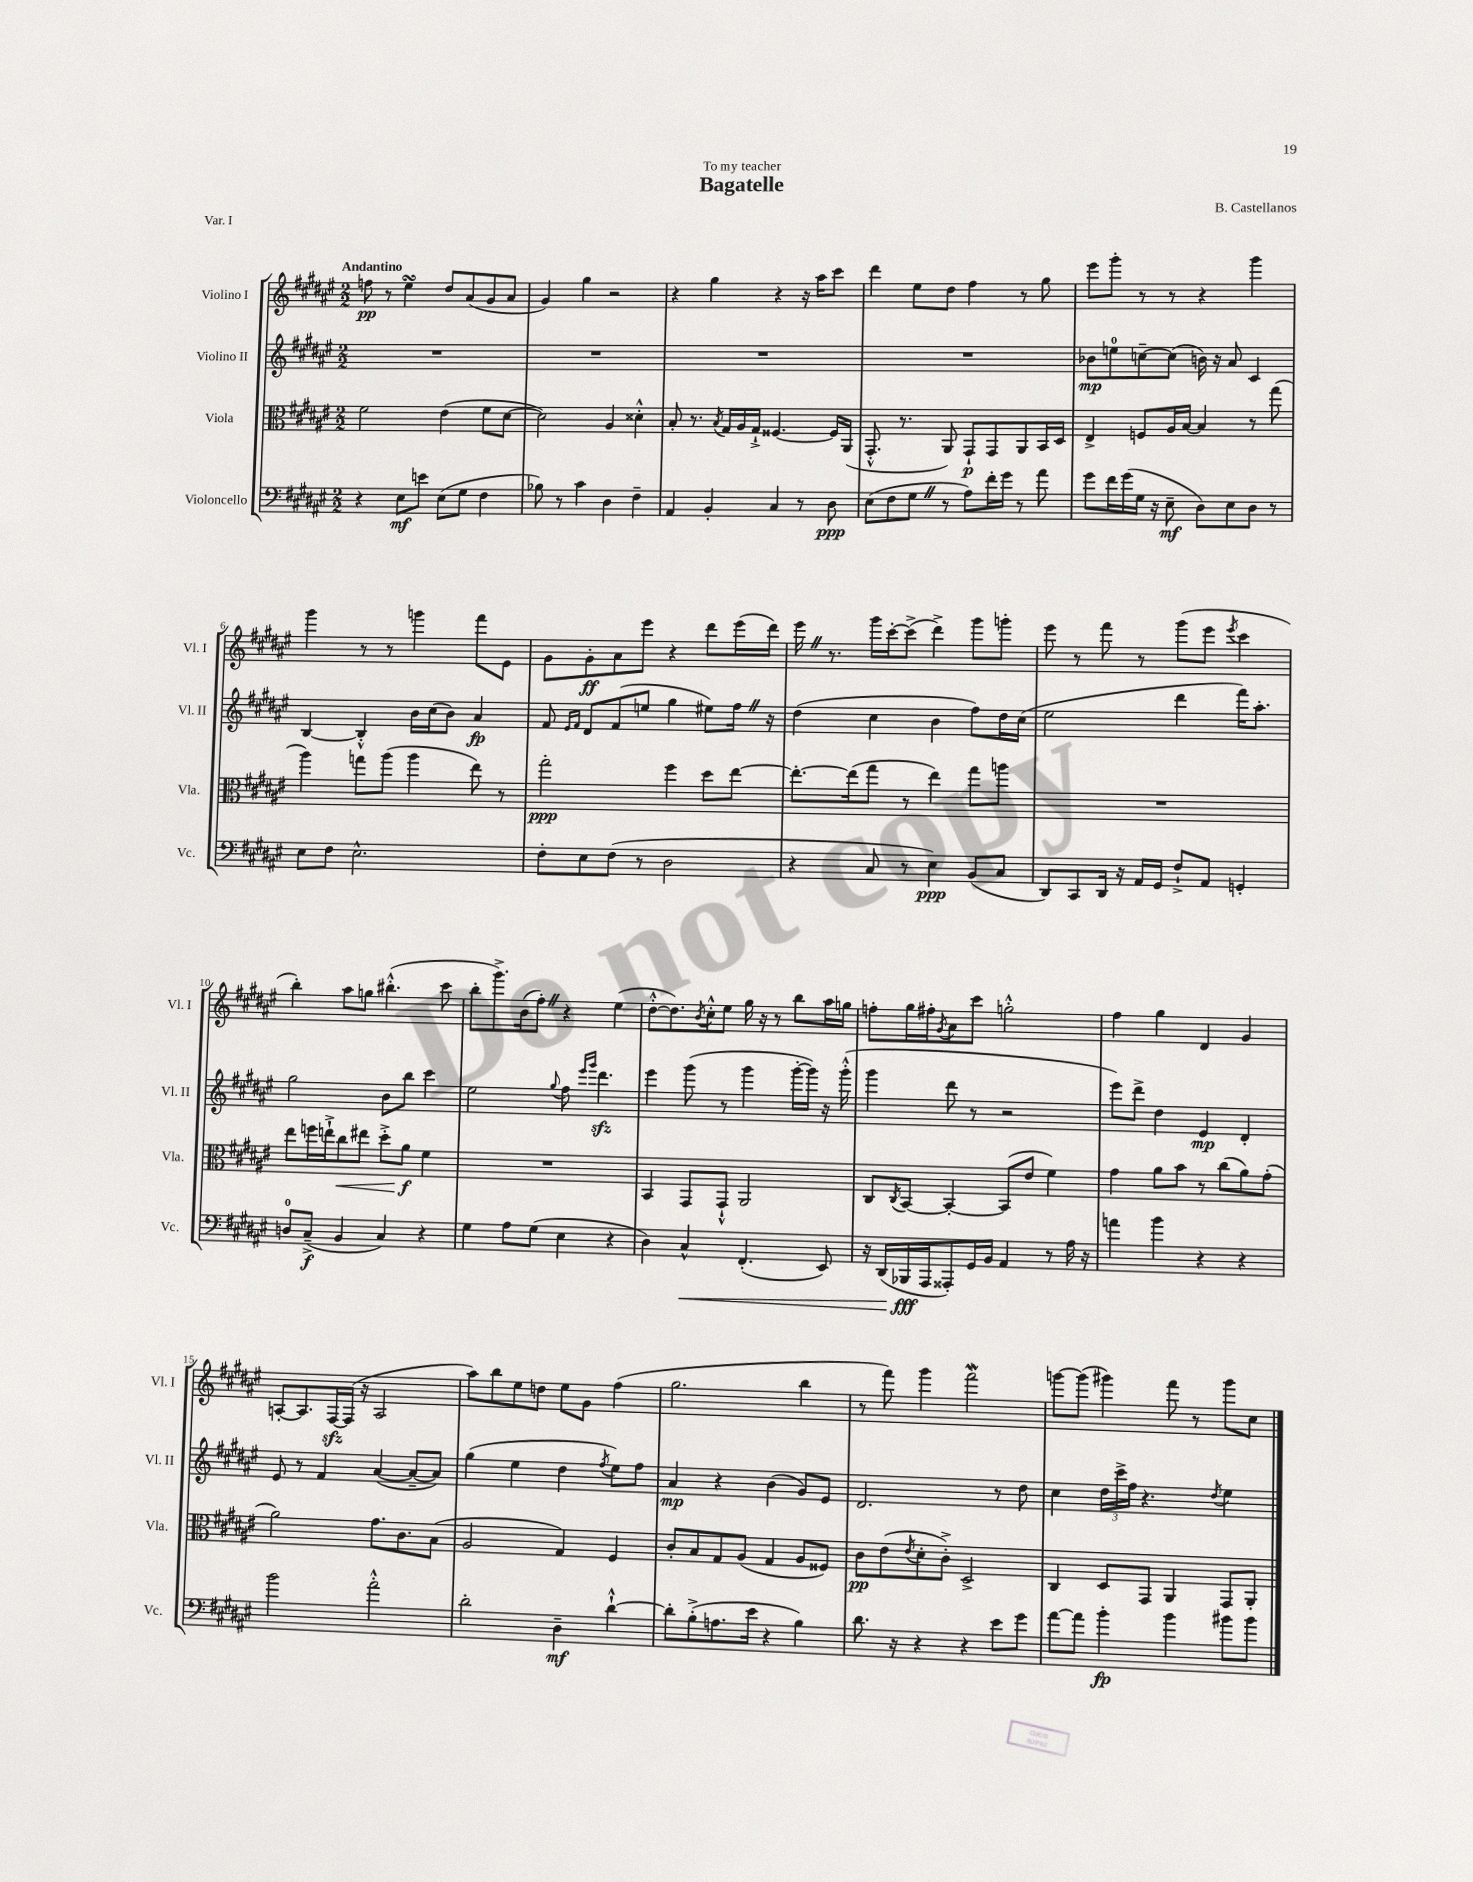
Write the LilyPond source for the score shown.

\header { title = "Bagatelle" composer = "B. Castellanos" dedication = "To my teacher" piece = "Var. I" }
<<
\new StaffGroup <<
\new Staff = "s0" \with { instrumentName = "Violino I" shortInstrumentName = "Vl. I" } {
    \clef treble \key fis \major \numericTimeSignature \time 2/2 \tempo "Andantino"
    f''8\pp r8 eis''4\turn dis''8 ais'8( gis'8 ais'8 |
    gis'4) gis''4 r2 |
    r4 gis''4 r4 r16 ais''16 cis'''8 |
    dis'''4 eis''8 dis''8 fis''4 r8 gis''8 |
    eis'''8 gis'''8-. r8 r8 r4 gis'''4 |
    gis'''4 r8 r8 g'''4 fis'''8 eis'8 |
    gis'8 gis'8-.\ff ais'8 eis'''8 r4 dis'''8 eis'''16( dis'''16) |
    eis'''16 \once \override BreathingSign.text = \markup { \musicglyph "scripts.caesura.straight" } \breathe r8. gis'''16 cis'''16~-. cis'''8->( dis'''4->) gis'''8 g'''8-. |
    eis'''8 r8 fis'''8 r8 gis'''8( eis'''8 \acciaccatura { eis'''8 } cis'''4 |
    b''4-.) ais''8 g''8 bis''4.-.-^( cis'''8 |
    b''8-. gis'''8.->) b'16( fis''8-.) \once \override BreathingSign.text = \markup { \musicglyph "scripts.caesura.straight" } \breathe r4 eis''4( |
    dis''8~-.-^ dis''8.) \acciaccatura { b'8 } cis''16-.-^ eis''8 gis''16 r16 r8 b''8 ais''16 g''16 |
    f''8-. gis''16 fis''16-. \acciaccatura { gis'8 } ais'8 cis'''8 g''2-.-^ |
    fis''4 gis''4 dis'4 gis'4 |
    a8~-. a8. fis16~\sfz fis16( r16 a2 |
    ais''8) b''8 eis''8 d''8 eis''8 gis'8 fis''4( |
    gis''2. b''4 |
    r8 fis'''8) gis'''4 fis'''2\mordent |
    g'''8~ g'''8( gis'''4) fis'''8 r8 gis'''8 cis''8 \bar "|." |
}
\new Staff = "s1" \with { instrumentName = "Violino II" shortInstrumentName = "Vl. II" } {
    \clef treble \key fis \major \numericTimeSignature \time 2/2
    R1 |
    R1 |
    R1 |
    R1 |
    bes'8\mp e''8-0 c''8~-- c''8( b'16) r16 ais'8 cis'4 |
    b4~ b4-.-^ b'16 cis''16( b'8) ais'4\fp |
    fis'8 \grace { eis'16 fis'16 } dis'8 fis'8( e''8 gis''4 eis''8) fis''16 \once \override BreathingSign.text = \markup { \musicglyph "scripts.caesura.straight" } \breathe r16 |
    dis''4( cis''4 b'4 fis''8) dis''16 cis''16( |
    eis''2 dis'''4 fis'''16) ais''8.-. |
    gis''2 b'8 b''8 cis'''4 |
    eis''2 \appoggiatura { gis''8 } fis''8 \grace { eis'''16 gis'''16 } dis'''4.\sfz |
    eis'''4 gis'''8( r8 gis'''4 gis'''16~-. gis'''16) r16 gis'''16-.-^( |
    gis'''4 dis'''8 r8 r2 |
    eis'''8) dis'''8-> dis''4 eis'4\mp dis'4-. |
    eis'8 r8 fis'4 ais'4~( ais'8~-- ais'8) |
    gis''4( eis''4 dis''4 \acciaccatura { fis''8 } eis''8) fis''8 |
    ais'4\mp r4 b'4( gis'8) eis'8 |
    dis'2. r8 dis''8 |
    cis''4 \tuplet 3/2 { dis''16 cis'''16-> fis''16 } r4. \acciaccatura { dis''8 } eis''4 \bar "|." |
}
\new Staff = "s2" \with { instrumentName = "Viola" shortInstrumentName = "Vla." } {
    \clef alto \key fis \major \numericTimeSignature \time 2/2
    fis'2 eis'4( fis'8 dis'8~ |
    dis'2) ais4 disis'4-.-^ |
    b8-. r8. \acciaccatura { b8 } gis16 ais16 gis16-!-> fisis4.~ fisis16 ais,16( |
    gis,8.-.-^ r8. ais,8) gis,8-!\p gis,8 ais,8 b,16 dis16 |
    eis4-> f8 ais16 b16~ b4 r8 gis''8( |
    ais''4) g''8 ais''8( ais''4 eis''8) r8 |
    gis''2-.\ppp fis''4 dis''8 eis''8~ |
    eis''8.~-. eis''16( gis''8 r8 eis''4) gis''8 a''8 |
    R1 |
    eis''8 f''16 e''16-!-> cis''8\< eis''8 dis''8-.-> ais'8\f\! fis'4 |
    R1 |
    b,4 gis,8 gis,8-!-^ ais,2 |
    cis8 \acciaccatura { cis8 } b,8~ b,4~-. b,8( eis'8 fis'4) |
    gis'4 ais'8 b'8 r8 cis''8( ais'8) gis'8-.( |
    ais'2) gis'8. cis'8. b8( |
    ais2 gis4) fis4 |
    cis'8-. b8 gis8 ais8( gis4 ais8 fisis8) |
    cis'8\pp eis'8( \acciaccatura { eis'8 } dis'8-. cis'8-.->) dis2-> |
    cis4 dis8 gis,8 ais,4 gis,8 ais,8-. \bar "|." |
}
\new Staff = "s3" \with { instrumentName = "Violoncello" shortInstrumentName = "Vc." } {
    \clef bass \key fis \major \numericTimeSignature \time 2/2
    r4 eis8\mf e'8 eis8( gis8 fis4 |
    bes8) r8 cis'4 dis4 fis4-- |
    ais,4 b,4-. cis4 r8 dis8\ppp |
    eis8( fis8 gis8 \once \override BreathingSign.text = \markup { \musicglyph "scripts.caesura.straight" } \breathe r8 ais8) fis'16-. gis'16 r8 ais'8 |
    gis'8 fis'16 gis'16( gis16 r16 eis8--\mf dis8) eis8 dis8 r8 |
    eis8 fis8 eis2.-^ |
    fis8-. eis8 fis8( r8 dis2 |
    r4 cis8 r8 eis4\ppp) b,8( cis8 |
    dis,8) cis,8 dis,16 r16 ais,16 gis,16 fis8-!-> ais,8 g,4-. |
    d8-0 cis8--->\f( b,4 cis4) r4 |
    gis4 ais8 gis8( eis4 r4 |
    dis4) cis4-^\< fis,4.-.( eis,8) |
    r16 dis,16( bes,,16\fff\! ais,,16 aisis,,8-.) gis,16 b,16 ais,4 r8 ais16 r16 |
    a'4 b'4 r4 r4 |
    b'2 ais'2-.-^ |
    dis'2-. dis4--\mf dis'4~-!-^ |
    dis'8-. b8-.->( a8. eis'16 r4 b4) |
    dis'8. r16 r4 r4 eis'8 gis'8 |
    ais'8~ ais'8 b'4-.\fp b'4 bis'8 bis'8 \bar "|." |
}
>>
>>
